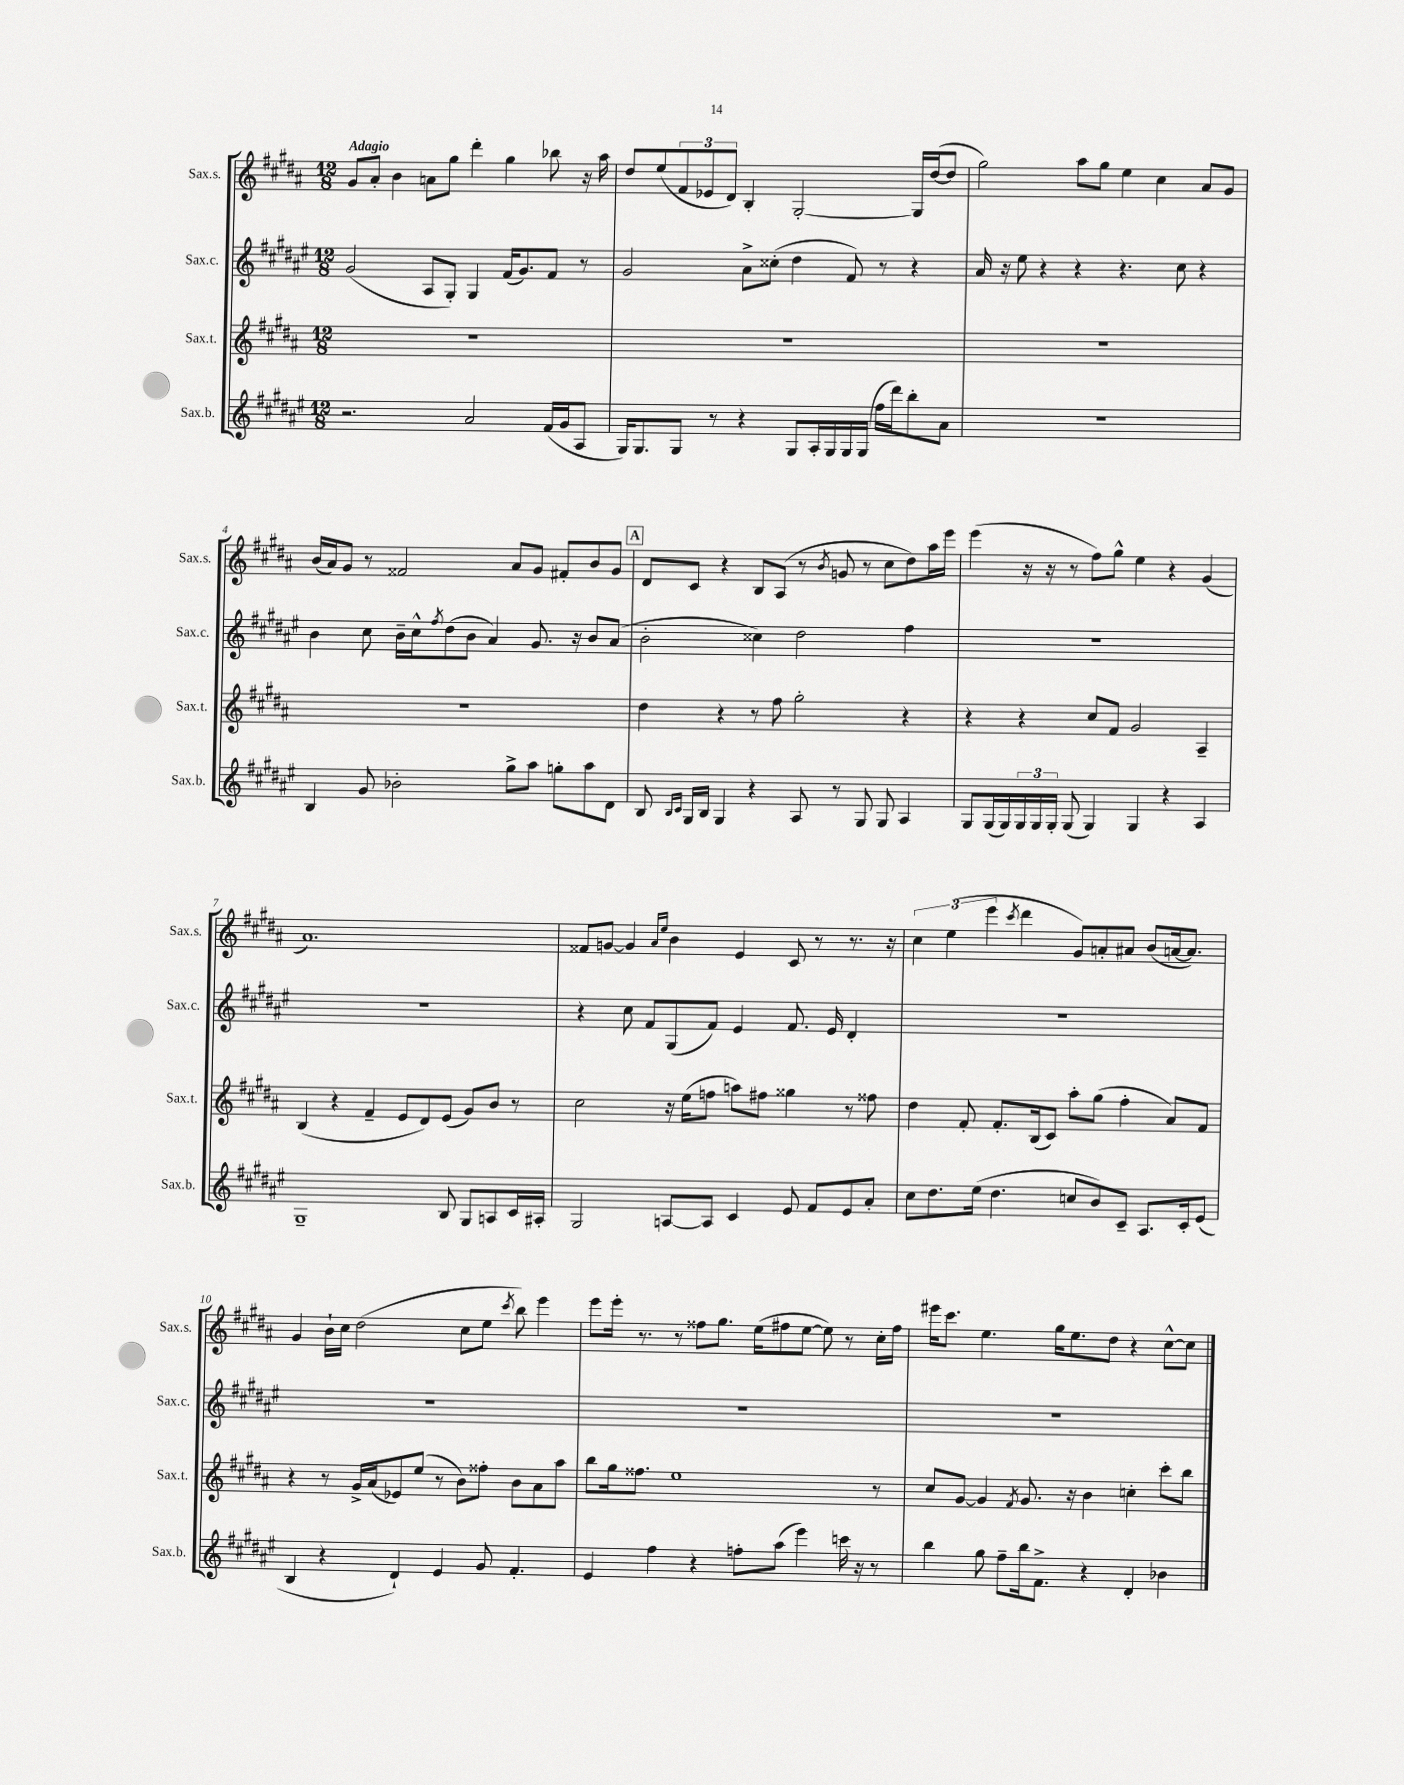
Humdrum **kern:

**kern	**kern	**kern	**kern
*part4	*part3	*part2	*part1
*staff4	*staff3	*staff2	*staff1
*I"Sax.b.	*I"Sax.t.	*I"Sax.c.	*I"Sax.s.
*I'Sax.b.	*I'Sax.t.	*I'Sax.c.	*I'Sax.s.
*clefG2	*clefG2	*clefG2	*clefG2
*k[f#c#g#d#a#e#]	*k[f#c#g#d#a#]	*k[f#c#g#d#a#e#]	*k[f#c#g#d#a#]
*M12/8	*M12/8	*M12/8	*M12/8
=1	=1	=1	=1
!	!	!	!LO:TX:a:B:t=Adagio
2.r	1.r	(2g#/	8g#/L
.	.	.	8a#'/J
.	.	.	4b\
.	.	8A#/L	8an\L
.	.	8G#'/J)	8gg#\J
2a#/	.	4G#/	4ddd#'\
.	.	(16f#/KL	4gg#\
.	.	8.g#/)	.
(16f#/LL	.	8f#/J	8bb-X\
16g#/J	.	.	.
8A#/J	.	8r	16r
.	.	.	16aa#\
=2	=2	=2	=2
16G#/KL)	1.r	2g#/	8dd#/L
8.G#/	.	.	.
.	.	.	(8ee/
8G#/J	.	.	12f#/
.	.	.	12e-X/
8r	.	.	.
.	.	.	12d#/J)
4r	.	8a#^\L	4B'/
.	.	(8cc##X'\J	.
8G#/L	.	4dd#\	[2G#'/
16A#'/L	.	.	.
16G#/	.	.	.
16G#/	.	8f#/)	.
(16G#/JJ	.	.	.
16ff#\LL	.	8r	.
16ddd#\J)	.	.	.
8bb'\	.	4r	16G#/LL]
.	.	.	([16dd#/J
8a#\J	.	.	8dd#/J]
=3	=3	=3	=3
1.r	1.r	16a#/	2gg#\)
.	.	16r	.
.	.	8ee#\	.
.	.	4r	.
.	.	4r	8aa#\L
.	.	.	8gg#\J
.	.	4.r	4ee\
.	.	.	4cc#\
.	.	8cc#\	.
.	.	4r	8a#/L
.	.	.	8g#/J
!!LO:LB:g=z
=4	=4	=4	=4
4B/	1.r	4b\	(16b/LL
.	.	.	16a#/J)
.	.	.	8g#/J
8g#/	.	8cc#\	8r
2b-X'\	.	16b~\LL	2f##X/
.	.	16cc#^^\J	.
.	.	8qff#/	.
.	.	(8dd#\	.
.	.	8b\J	.
.	.	4a#/)	.
8gg#^\L	.	.	8a#/L
8aa#\J	.	8.g#/	8g#/J
8ggn'\L	.	.	8f#X'/L
.	.	16r	.
8aa#\	.	8b/L	8b/
8d#\J	.	(8a#/J	8g#/J
!!LO:REH:place=s1:t=A
=5	=5	=5	=5
8B/	4dd#\	2b'\	8d#/L
16qqB/LL	.	.	.
16qqc#/JJ	.	.	.
16G#/LL	.	.	8c#/J
16B/JJ	.	.	.
4G#/	4r	.	4r
4r	8r	4cc##X\)	8B/L
.	8ff#\	.	(8A#/J
8A#/	2gg#'\	2dd#\	8r
.	.	.	8qb/
8r	.	.	8gn/
8G#/	.	.	8r
8G#/	.	.	8cc#\L
4A#/	4r	4ff#\	8dd#\)
.	.	.	16aa#\L
.	.	.	16eee\JJ
=6	=6	=6	=6
8G#/L	4r	1.r	(4eee\
(16G#/L	.	.	.
16G#/)	.	.	.
24G#/	4r	.	16r
24G#/	.	.	.
.	.	.	16r
24G#'/JJ	.	.	.
(8G#/	.	.	8r
4G#/)	8cc#/L	.	8ff#\L)
.	8f#/J	.	8gg#^^\J
4G#/	2g#/	.	4ee\
4r	.	.	4r
4A#/	4A#~/	.	(4g#/
!!LO:LB:g=z
=7	=7	=7	=7
1G#~	(4B/	1.r	1.a#)
.	4r	.	.
.	4f#~/	.	.
.	8e/L	.	.
.	8d#/)	.	.
8B/	(8e/J	.	.
8G#/L	8g#/L)	.	.
8An/	8b/J	.	.
16c#/L	8r	.	.
16A#X'/JJ	.	.	.
=8	=8	=8	=8
2G#/	2cc#\	4r	8f##X/L
.	.	.	[8gn/J
.	.	8cc#\	4g/]
.	.	8f#/L	.
.	.	.	16qqa#/LL
.	.	.	16qqee/JJ
[8An/L	16r	(8G#/	4b\
.	(16ee\KL	.	.
8A/J]	8ffn\J	8f#/J)	.
4c#/	8aan\L)	4e#/	4e/
.	8ff#X\J	.	.
8e#/	4gg##X\	8.f#/	8c#/
8f#/L	.	.	8r
.	.	16e#/	.
8e#/	8r	4d#'/	8.r
8a#'/J	8ff##X\	.	.
.	.	.	16r
=9	=9	=9	=9
8cc#\L	4dd#\	1.r	6cc#\
8.dd#\	.	.	.
.	.	.	(6ee\
.	8f#'/	.	.
(16ee#\Jk	.	.	.
.	.	.	6eee\
4.dd#\	8.f#'/L	.	.
.	.	.	8qccc#/
.	.	.	4ddd#\
.	(16B/k	.	.
.	8c#/J)	.	.
8ccn/L	8aa#'\L	.	8g#/L)
8b/)	(8gg#\J	.	8an'/
8c#~/J	4ff#'\	.	8a#X/J
8.A#/L	.	.	(8b/L
.	8a#/L)	.	[16an/k
16c#'/k	.	.	8.a/J])
(8e#/J	8f#/J	.	.
!!LO:LB:g=z
=10	=10	=10	=10
4B/	4r	1.r	4g#/
4r	8r	.	16b`\LL
.	.	.	16cc#\JJ
.	16g#^/LL	.	(2dd#\
.	(16a#/J	.	.
4d#`/)	8e-X/)	.	.
.	(8ee/J	.	.
4e#/	8r	.	.
.	8b\L)	.	8cc#\L
8g#/	8ff##X'\J	.	8ee\J
.	.	.	8qccc#/
4.f#'/	8b\L	.	8bb\)
.	8a#\	.	4eee\
.	8aa#\J	.	.
=11	=11	=11	=11
4e#/	8bb\L	1.r	8eee\L
.	16gg#\k	.	16eee'\Jk
.	8.ff##X\J	.	8.r
4ff#\	.	.	.
.	1ee	.	8r
4r	.	.	8ff##X\L
.	.	.	8.gg#\J
8ffn'\L	.	.	.
.	.	.	(16ee\KL
(8aa#\J	.	.	8ff#X\
4eee#\)	.	.	[8ee\J
.	.	.	8ee\])
16cccn\	.	.	8r
16r	.	.	.
8r	8r	.	16cc#'\LL
.	.	.	16ff#\JJ
=12	=12	=12	=12
4bb\	8cc#/L	1.r	16eee#X\KL
.	.	.	8.ccc#\J
.	[8g#/J	.	.
8gg#\	4g#/]	.	4.ee\
8ff#~\L	.	.	.
.	8qf#/	.	.
16bb\k	8.g#/	.	.
8.f#^\J	.	.	.
.	.	.	16gg#\KL
.	16r	.	8.ee\
4r	4b\	.	.
.	.	.	8dd#\J
4d#'/	4ccn'\	.	4r
4b-X\	8ccc#'\L	.	[8cc#^^\L
.	8bb\J	.	8cc#\J]
==	==	==	==
*-	*-	*-	*-
